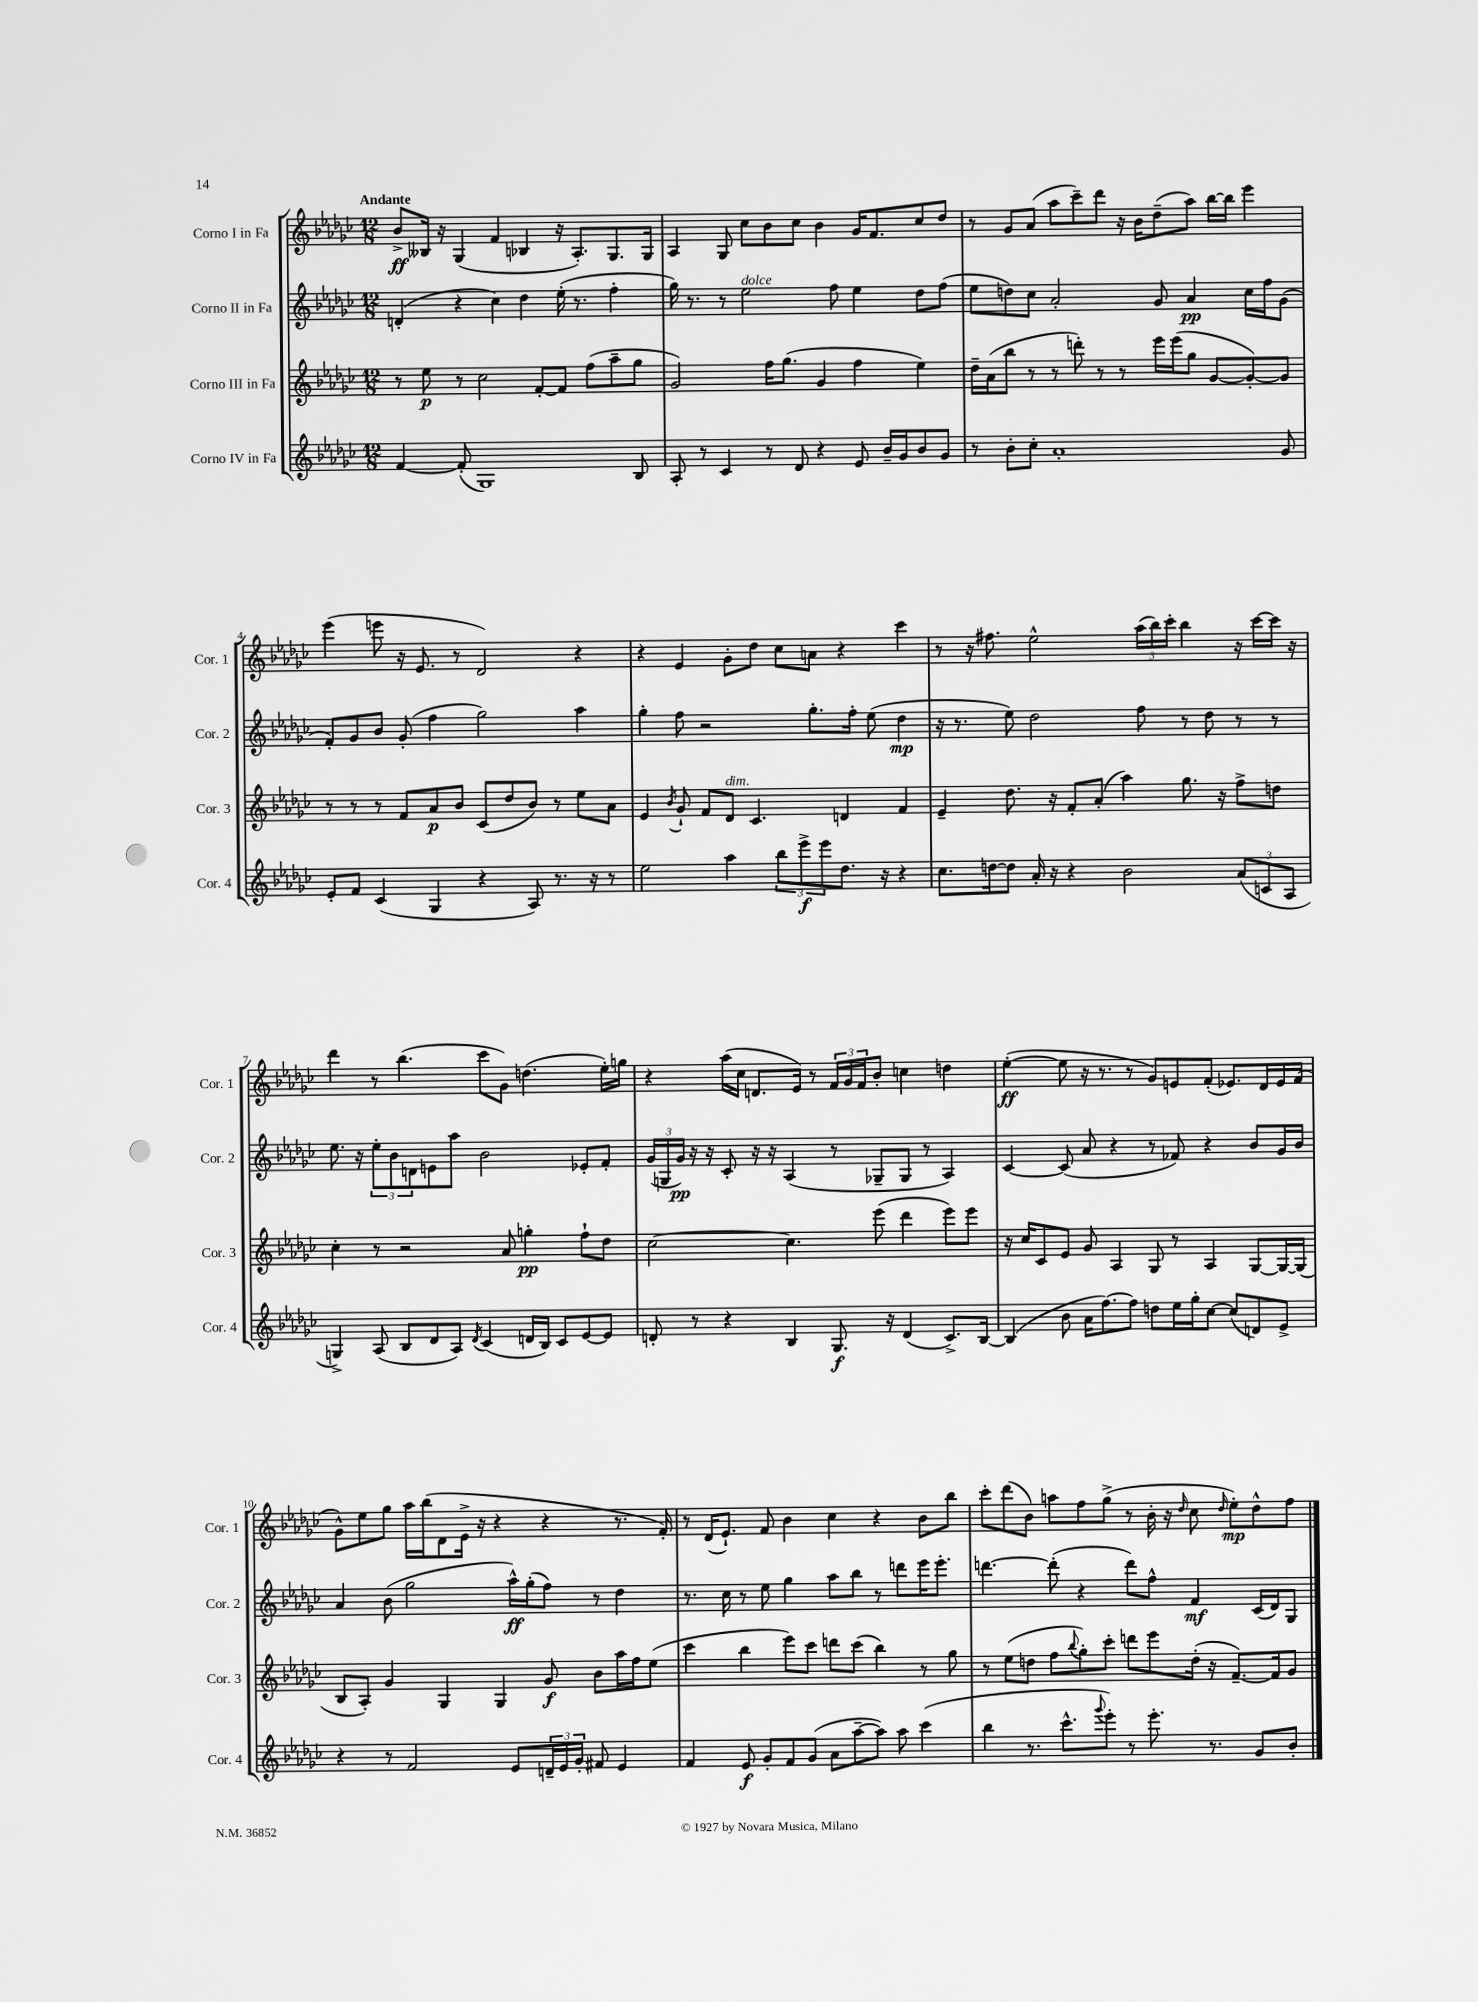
<<
\new StaffGroup <<
\new Staff = "s0" \with { instrumentName = "Corno I in Fa" shortInstrumentName = "Cor. 1" } {
    \clef treble \key ges \major \numericTimeSignature \time 12/8 \tempo "Andante"
    bes'8->\ff beses16 r16 ges4( f'4 bes4 r16 aes8.-.) ges8. ges16 |
    aes4 ges8 ces''8 bes'8 ces''8 bes'4 ges'16 f'8. ces''8 des''8 |
    r8 ges'8 aes'8( aes''8 ces'''8--) des'''8 r16 bes'16 des''8--( aes''8) bes''16~ bes''16 ees'''4 |
    ees'''4( e'''8 r16 ees'8. r8 des'2) r4 |
    r4 ees'4 ges'8-. des''8 ces''8 a'8 r4 ces'''4 |
    r8 r16 fis''8. ees''2-^ \tuplet 3/2 { aes''16( bes''16) ces'''16-. } bes''4 r16 ces'''16~ ces'''16 r16 |
    des'''4 r8 bes''4.( ces'''8 ges'8) d''4.( ees''16-.) g''16 |
    r4 aes''16( ces''16 d'8. ees'16) r8 \tuplet 3/2 { f'16 ges'16 f'16 } bes'8-. c''4 d''4 |
    ees''4~-.\ff( ees''8 r16 r8. r8 ges'8) e'8 f'8-.( ees'8.) des'16 ees'16 f'16( |
    ges'8-^) ees''8 ges''8 aes''16 bes''16( des'8 ees'16-> r16 r4 r4 r8. f'16-.) |
    r8 des'16( ees'8.-!) f'8 bes'4 ces''4 r4 bes'8 bes''8 |
    ces'''8-. des'''8( bes'8) a''8 f''8 ges''8->( r8 bes'16-. r16 \grace { des''16 } ces''8 \grace { des''16 } ees''8-.\mp) des''8-^ f''8 \bar "|." |
}
\new Staff = "s1" \with { instrumentName = "Corno II in Fa" shortInstrumentName = "Cor. 2" } {
    \clef treble \key ges \major \numericTimeSignature \time 12/8
    d'4-.( r4 ces''4) des''4 ees''16-.( r8. f''4-. |
    ges''16) r8. r8 ees''2^\markup { \italic "dolce" } f''8 ees''4 des''8 f''8( |
    ees''8 d''8) ces''8 aes'2-. ges'8 aes'4\pp ces''16 f''16 ges'8( |
    f'8-.) ges'8 bes'8 ges'8-.( f''4 ges''2) aes''4 |
    ges''4-. f''8 r2 ges''8.-. f''16-. ees''8( des''4\mp |
    r16 r8. ees''8) des''2 f''8 r8 des''8 r8 r8 |
    ees''8. r16 \tuplet 3/2 { ees''8-. bes'8 d'8 } e'8 aes''8 bes'2 ees'8-. f'8-. |
    \tuplet 3/2 { ges'16( g16 ges'16\pp) } r16 r16 ces'8-. r16 r16 aes4( r8 ges8-- ges8 r8 aes4) |
    ces'4~ ces'8( aes'8 r4 r8 fes'8) r4 bes'8 ges'16 bes'16 |
    aes'4 bes'8( ges''2 aes''16-^\ff) ges''16-.( f''8) r8 des''4 |
    r8. ces''16 r8 ees''8 ges''4 aes''8 bes''8 r8 d'''8 ees'''16 ees'''8.-. |
    d'''4.~ d'''8-.( r4 d'''8) f''8-^ f'4\mf ces'16( des'16) ges8 \bar "|." |
}
\new Staff = "s2" \with { instrumentName = "Corno III in Fa" shortInstrumentName = "Cor. 3" } {
    \clef treble \key ges \major \numericTimeSignature \time 12/8
    r8 ees''8\p r8 ces''2 f'8~-. f'8 f''8( aes''8-- ges''8 |
    ges'2) f''16 ges''8.( ges'4 f''4 ees''4) |
    des''16-- aes'16( bes''8 r8 r8 d'''8-.) r8 r8 ees'''16 ees'''16( ges''8 ges'8~ ges'8~-.) ges'8 |
    r8 r8 r8 f'8 aes'8\p bes'8 ces'8( des''8 bes'8) r8 ees''8 aes'8 |
    ees'4 \acciaccatura { bes'8 } ges'8-! f'8 des'8^\markup { \italic "dim." } ces'4. d'4 f'4 |
    ees'4-- des''8. r16 f'8-. aes'8-.( aes''4) ges''8. r16 f''8-> d''8 |
    ces''4-. r8 r2 aes'8 g''4-.\pp f''8-! des''8 |
    ces''2~ ces''4. ees'''8( des'''4 ees'''8) ees'''8 |
    r16 ces''16 ces'8 ees'8 ges'8 aes4 ges8 r8 aes4 ges8~ ges16~ ges16( |
    bes8 aes8-.) ges'4 ges4 ges4 ges'8\f bes'8 aes''16 f''16 ees''8( |
    ces'''4 bes''4 ees'''8) ces'''8 d'''8 ces'''8( bes''4) r8 ges''8 |
    r8 ees''8( d''8 f''8 \appoggiatura { bes''8 } ges''8-.) ces'''8-. d'''8 ees'''8 d''16-.( r16 f'8.~--) f'16 ges'8 \bar "|." |
}
\new Staff = "s3" \with { instrumentName = "Corno IV in Fa" shortInstrumentName = "Cor. 4" } {
    \clef treble \key ges \major \numericTimeSignature \time 12/8
    f'4~ f'8-.( ges1) bes8 |
    aes8-. r8 ces'4 r8 des'8 r4 ees'8 bes'16-- ges'16 bes'8 ges'8 |
    r8 bes'8-. ces''8-. aes'1-. ges'8 |
    ees'8-. f'8 ces'4( ges4 r4 aes8) r8. r16 r8 |
    ees''2 aes''4 \tuplet 3/2 { bes''8 ees'''8->\f ees'''8 } des''8. r16 r4 |
    ces''8. d''16~ d''8 aes'16-. r16 r4 bes'2 \tuplet 3/2 { aes'8( c'8 aes8 } |
    g4->) aes8( bes8 des'8 aes8) \acciaccatura { des'8 } ces'4( d'16 bes16) ces'8 ees'8~ ees'8 |
    d'8-. r8 r4 bes4 ges8.\f r16 d'4( ces'8.->) bes16~ |
    bes4( bes'8 aes'16 f''8.~) f''8 d''8 ees''16 ges''16-. ces''8~ ces''8( d'8) ees'8-> |
    r4 r8 f'2 ees'8 \tuplet 3/2 { d'16-- ees'16 ges'16-. } fis'8 ees'4 |
    f'4 ees'8\f ges'8-. f'8 ges'8( aes'8 aes''8~-- aes''8) aes''8 ces'''4( |
    bes''4 r8. ces'''8.-^ \appoggiatura { ges'''8 } ees'''8-.) r8 ees'''8.-. r8. ges'8 bes'8-. \bar "|." |
}
>>
>>
